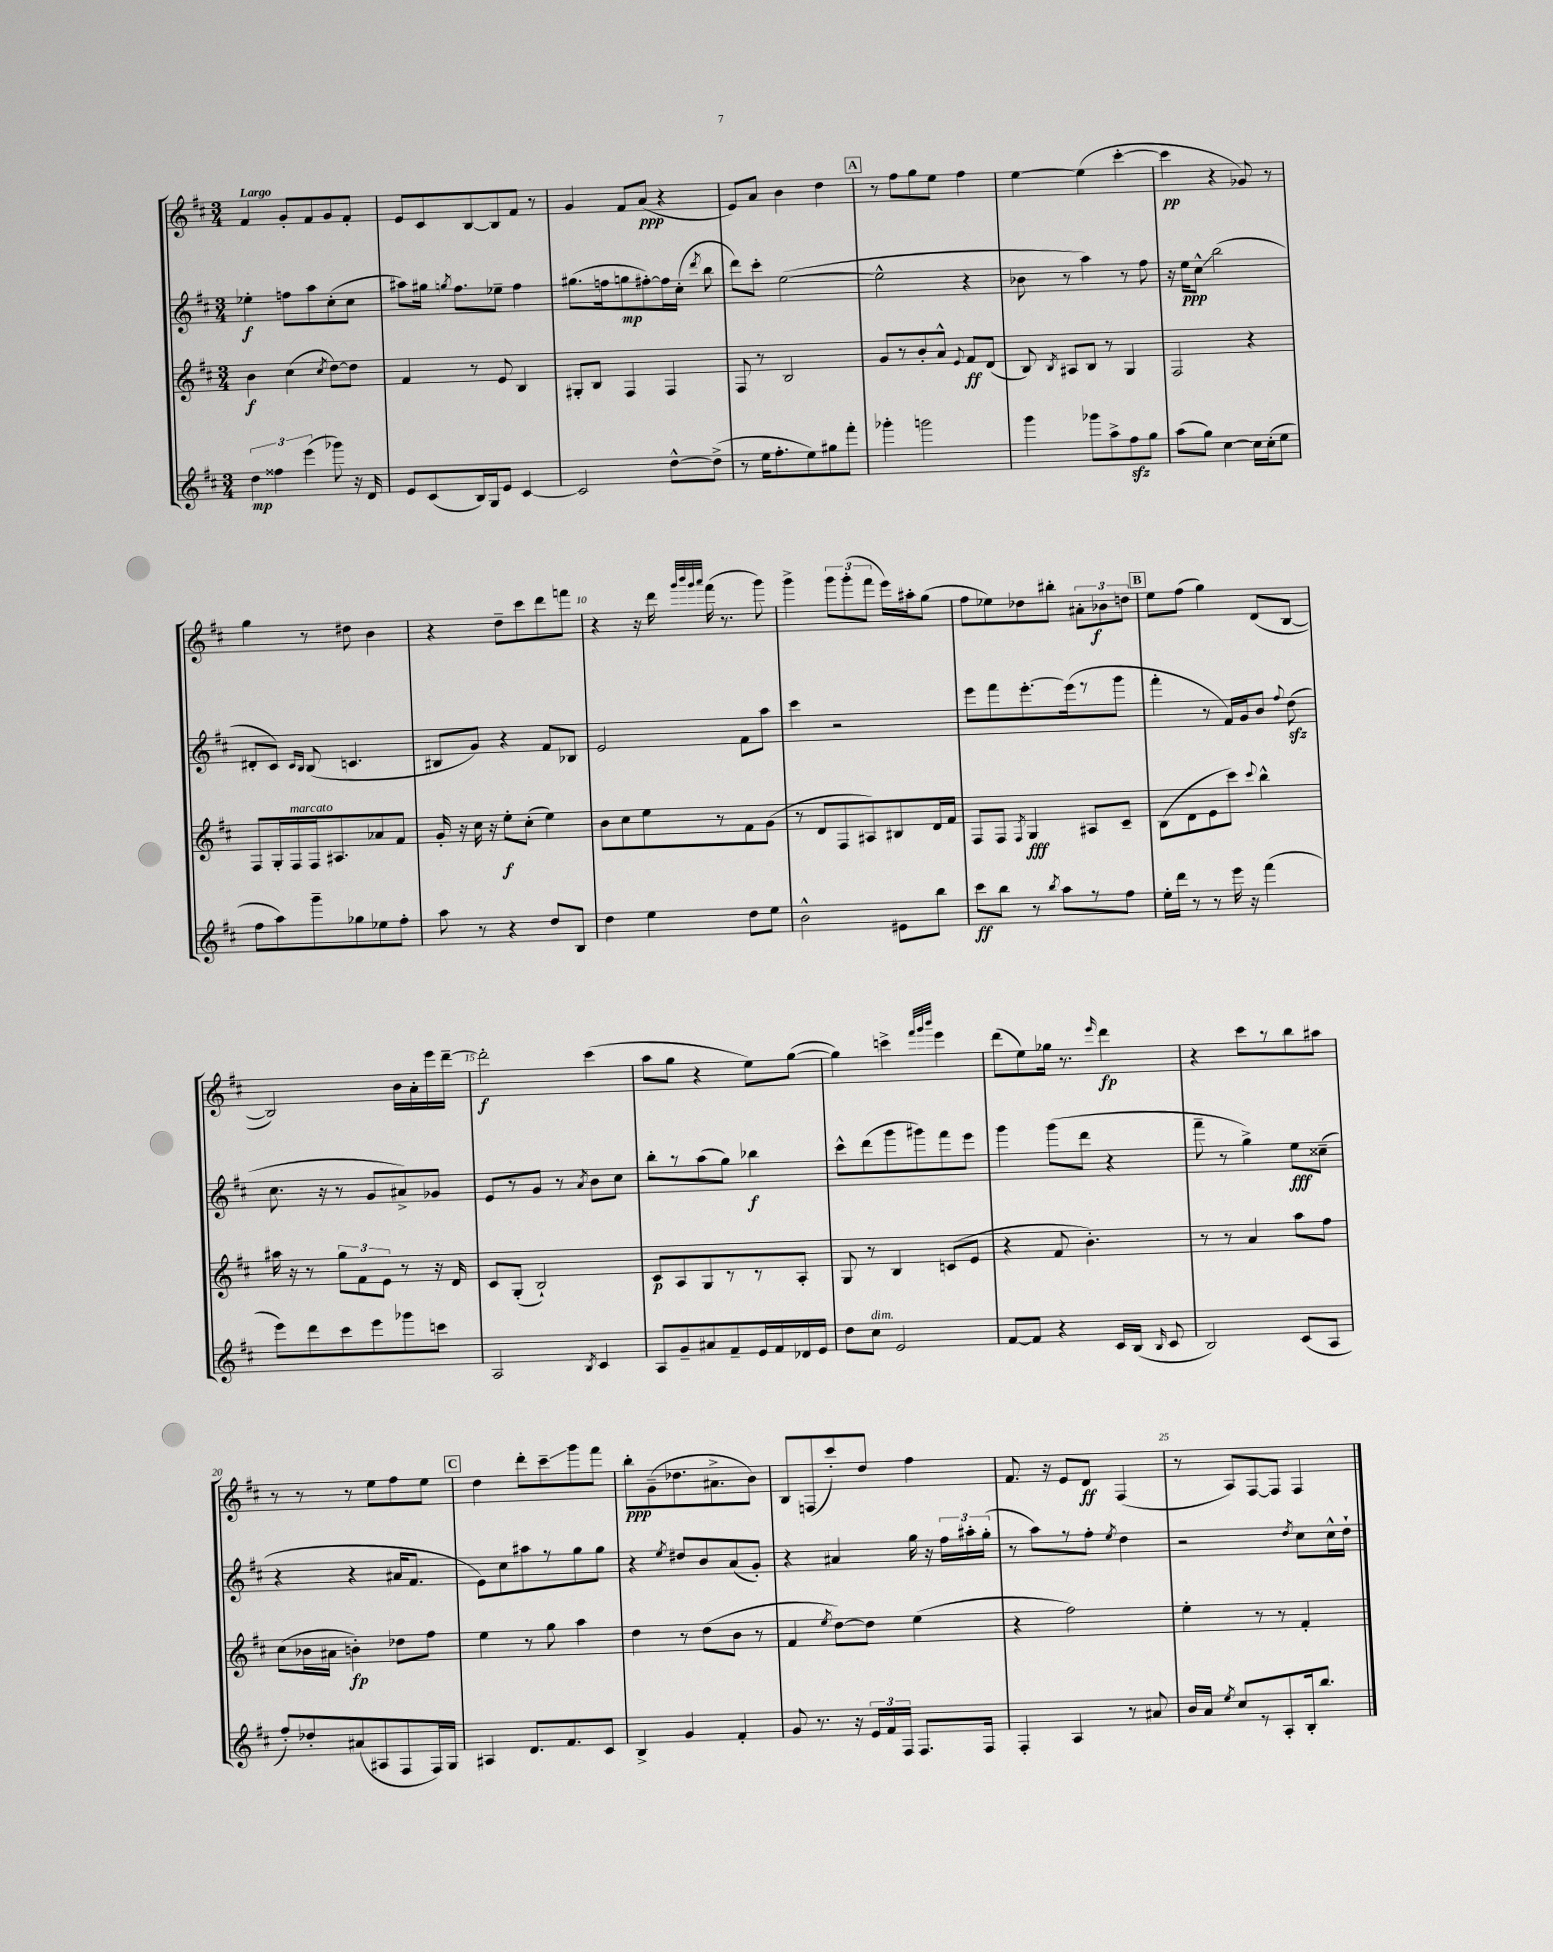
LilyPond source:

<<
\new StaffGroup <<
\new Staff = "s0" {
    \clef treble \key d \major \numericTimeSignature \time 3/4 \tempo "Largo"
    \autoBeamOff fis'4 g'8[-. fis'8 g'8 fis'8]-. |
    e'8[ cis'8 b8~ b8 fis'8] r8 |
    g'4 fis'8[ a'8]\ppp( r4 |
    e'8[) a'8] b'4 d''4 |
    \mark \markup { \box "A" } r8 fis''8[ g''8 e''8] fis''4 |
    e''4~ e''4( cis'''4~-. |
    cis'''4\pp r4 ges'8) r8 |
    g''4 r8 dis''8 b'4 |
    r4 d''8[-- cis'''8 d'''8 f'''8] |
    r4 r16 d'''16 \grace { g'''32[ b'''32 g'''32 a'''32] } fis'''16( r8. g'''8) |
    g'''4-> \tuplet 3/2 { g'''8[ g'''8-.( fis'''8] } e'''16[) ais''16-. g''8]( |
    fis''8[ ees''8) des''8 bis''8]-. \tuplet 3/2 { ais'8[-. bes'8\f d''8] } |
    \mark \markup { \box "B" } e''8[ fis''8]( g''4) d'8[( b8]~ |
    b2) b'16[ a'16-. e'''16 d'''16]~-- |
    d'''2-.\f cis'''4( |
    a''8[ g''8] r4 e''8[) g''8]~( |
    g''4) c'''4-> \grace { fis'''32[ g'''32 b'''32] } e'''4 |
    d'''8[( e''8) ges''16] r8. \grace { e'''16 } d'''4\fp |
    r4 cis'''8[ r8 b''8 ais''8] |
    r8 r8 r8 e''8[ fis''8 e''8] |
    \mark \markup { \box "C" } d''4 d'''8[-. cis'''8--\glissando g'''8 fis'''8] |
    b''8[-.\ppp g'8--( des''8. ais'8.-> b'8]) |
    b8[ f8( cis'''8-.) d''8] fis''4 |
    fis'8. r16 e'8[ d'8]\ff fis4( |
    r8 a8[) fis8~ fis8] fis4 \bar "|." |
}
\new Staff = "s1" {
    \clef treble \key d \major \numericTimeSignature \time 3/4
    \autoBeamOff ees''4-.\f f''8[ a''8 cis''8-.( cis''8] |
    ais''8[) gis''16] \acciaccatura { g''8 } fis''8.[ ees''8]-- fis''4 |
    gis''8.[( f''16 g''8\mp fis''8~-.) fis''16 cis''16]-.( \acciaccatura { d'''8 } b''8 |
    d'''8[) cis'''8]-. e''2~( |
    \mark \markup { \box "A" } e''2-^ r4 |
    bes'8 r8 a''4) r8 fis''8 |
    r16 e''16[\ppp cis''8]-^\glissando b''2( |
    dis'8[-. cis'8]) \grace { cis'16[ b16] } b8( c'4. |
    bis8[ g'8]) r4 fis'8[ bes8] |
    e'2 fis'8[ a''8] |
    cis'''4 r2 |
    e'''8[ fis'''8 e'''8.~-. e'''16( r8 g'''8] |
    \mark \markup { \box "B" } fis'''4-. r8 fis'16[) g'16 b'8] \appoggiatura { fis''8 } d''8\sfz( |
    cis''8. r16 r8 g'8[ ais'8->) ges'8] |
    e'8[ r8 g'8] r8 \acciaccatura { a'8 } b'8[ cis''8] |
    b''8[-. r8 a''8( g''8]) bes''4\f |
    cis'''8[-^ d'''8( g'''8 gis'''8) fis'''8 e'''8] |
    g'''4 g'''8[( d'''8] r4 |
    fis'''8-- r8 g''4->) e''8[\fff cisis''8]--( |
    r4 r4 ais'16[ fis'8.] |
    \mark \markup { \box "C" } e'8[) cis''8 ais''8 r8 g''8 g''8] |
    r4 \acciaccatura { e''8 } dis''8[ b'8 a'8( g'8]-.) |
    r4 ais'4 g''16 r16 \tuplet 3/2 { fis''16[ ais''16-. g''16]-.( } |
    r8 a''8[) r8 fis''8]-. \acciaccatura { e''8 } d''4 |
    r2 \acciaccatura { d''8 } cis''8[ cis''16-^ d''16]-! \bar "|." |
}
\new Staff = "s2" {
    \clef treble \key d \major \numericTimeSignature \time 3/4
    \autoBeamOff b'4\f cis''4( \acciaccatura { cis''8 } d''8[~) d''8] |
    fis'4 r8 e'8 b4 |
    gis8[-. b8] fis4 fis4 |
    fis8 r8 b2 |
    \mark \markup { \box "A" } g'8[ r8 b'8-. a'8]-^ \appoggiatura { e'8 } fis'8[\ff d'8]( |
    b8) \acciaccatura { b8 } ais8[ b8] r8 g4 |
    fis2 r4 |
    fis8[ g16-. fis16^\markup { \italic "marcato" } fis16 ais8. aes'8 fis'8] |
    g'16-. r16 cis''16 r16 e''8[-.\f cis''8]-.( e''4) |
    b'8[ cis''8 e''8 r8 fis'8 g'8]( |
    r8 d'8[ fis8 ais8) bis8 d'16 fis'16] |
    fis8[ fis8] \acciaccatura { fis8 } g4\fff ais8[ cis'8]-- |
    \mark \markup { \box "B" } b8[( d'8 e'8 cis'''8]) \appoggiatura { cis'''8 } b''4-^ |
    ais''16 r16 r8 \tuplet 3/2 { g''8[ fis'8 e'8] } r8 r16 d'16 |
    cis'8[ g8]-.( b2-!) |
    cis'8[\p a8 g8 r8 r8 a8]-. |
    g8 r8 b4 c'8[( e'8] |
    r4 fis'8 b'4.-.) |
    r8 r8 a'4 a''8[ fis''8] |
    cis''8[( bes'16 ais'16] b'4-.\fp) des''8[ fis''8] |
    \mark \markup { \box "C" } e''4 r8 g''8 a''4 |
    d''4 r8 d''8[( b'8] r8 |
    fis'4 \acciaccatura { e''8 } d''8[~) d''8] e''4( |
    r4 fis''2) |
    e''4-. r8 r8 fis'4-. \bar "|." |
}
\new Staff = "s3" {
    \clef treble \key d \major \numericTimeSignature \time 3/4
    \autoBeamOff \tuplet 3/2 { d''4\mp fisis''4 e'''4( } ges'''8) r16 d'16 |
    e'8[ cis'8( b16) g16 e'8] cis'4~ |
    cis'2 d''8[~-^ d''8]->( |
    r8 e''16[ fis''8.-. e''8) gis''8 fis'''8]-. |
    \mark \markup { \box "A" } ges'''4-. g'''2 |
    g'''4 ges'''8[ a''8-> fis''8\sfz g''8] |
    a''8[( g''8]) cis''4~ cis''16[ cis''16-.( e''8] |
    fis''8[ a''8) g'''8-- ges''8 ees''8 fis''8]-. |
    a''8 r8 r4 d''8[ b8] |
    d''4 e''4 d''8[ e''8] |
    b'2-^ eis'8[ b''8] |
    cis'''8[\ff b''8] r8 \acciaccatura { b''8 } a''8[ r8 fis''8] |
    \mark \markup { \box "B" } e''16[-. d'''16] r8 r8 e'''16 r16 fis'''4( |
    e'''8[) d'''8 cis'''8 e'''8 ges'''8 c'''8] |
    a2 \acciaccatura { b8 } cis'4 |
    a8[ g'8-- ais'8 fis'8-- e'16 fis'16 des'16 e'16] |
    d''8[ cis''8]^\markup { \italic "dim." } e'2 |
    fis'8[~ fis'8] r4 cis'16[ b16]( \grace { b16 } cis'8 |
    b2) cis'8[( a8] |
    fis''8[-.) des''8-. ais'8( ais8 fis8 fis16) g16] |
    \mark \markup { \box "C" } ais4 d'8.[ fis'8. cis'8] |
    b4-> g'4 fis'4-. |
    g'8 r8. r16 \tuplet 3/2 { e'16[ fis'16 fis16] } fis8.[ fis16] |
    fis4-. a4 r8 ais'8 |
    b'16[ a'16] \acciaccatura { e''8 } cis''8[ r8 a8-. b16-. b''8.] \bar "|." |
}
>>
>>
\layout { \context { \Score \override BarNumber.break-visibility = ##(#f #t #t) barNumberVisibility = #(every-nth-bar-number-visible 5) } }
